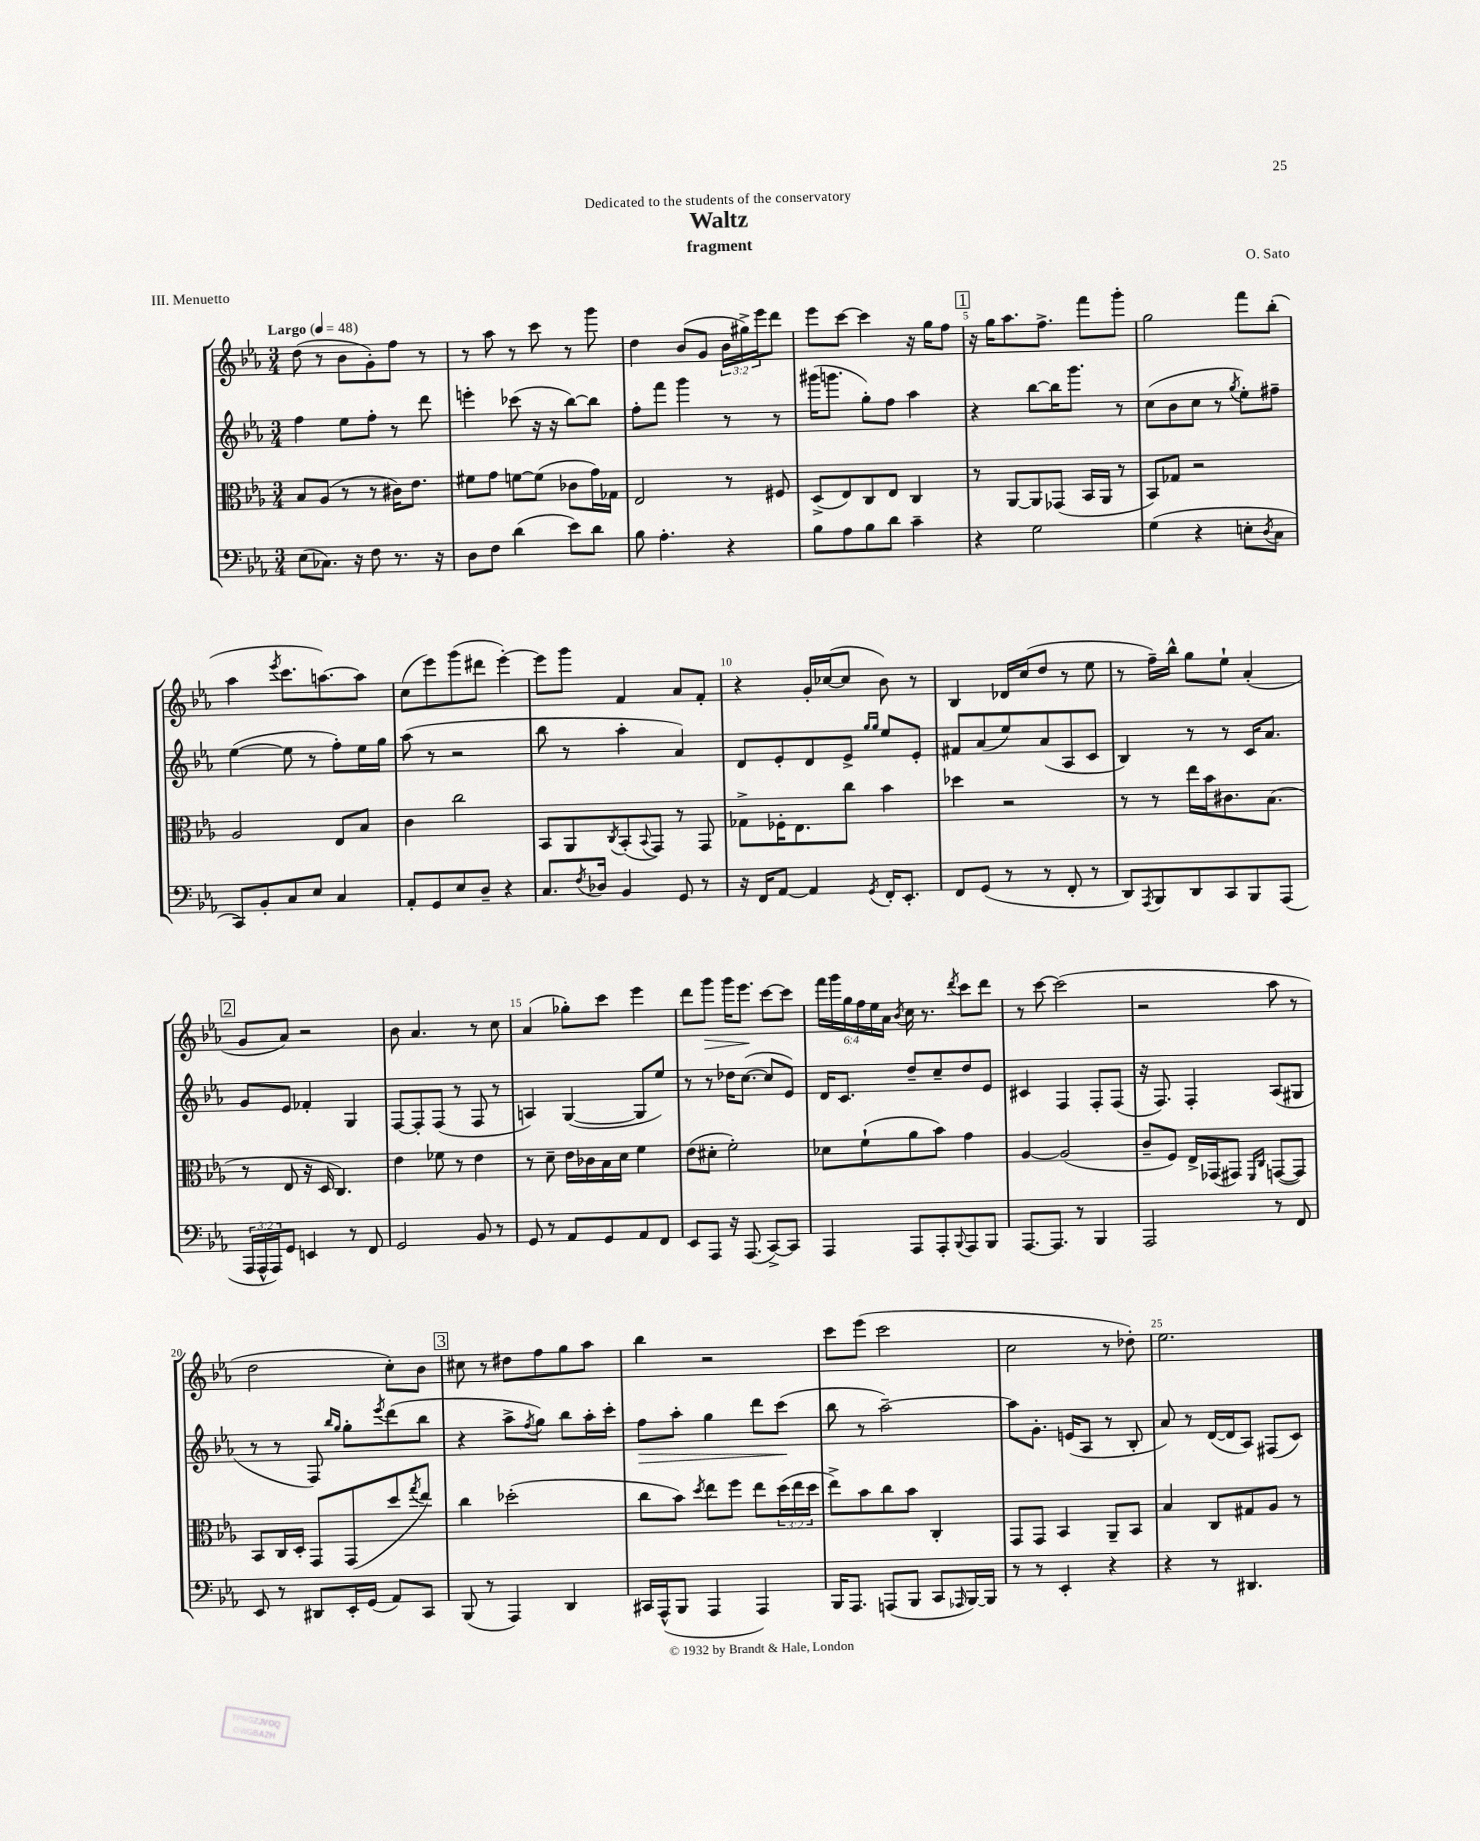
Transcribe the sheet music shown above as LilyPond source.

\header { title = "Waltz" composer = "O. Sato" subtitle = "fragment" dedication = "Dedicated to the students of the conservatory" piece = "III. Menuetto" }
<<
\new StaffGroup <<
\new Staff = "s0" {
    \clef treble \key ees \major \numericTimeSignature \time 3/4 \override Staff.TupletNumber.text = #tuplet-number::calc-fraction-text \tempo "Largo" 4 = 48
    d''8( r8 bes'8 g'8-.) f''8 r8 |
    r8 aes''8 r8 c'''8 r8 g'''8 |
    d''4 bes'8( g'8 \tuplet 3/2 { bes'16 gis''16->) ees'''16 } d'''8 |
    ees'''8 c'''8~ c'''4 r16 g''16 f''8 |
    \mark \markup { \box "1" } r16 g''16 aes''8. f''8.-> f'''8 g'''8-. |
    g''2 f'''8 bes''8-.( |
    aes''4 \acciaccatura { ees'''8 } c'''8. a''8.~) a''8 |
    c''8( ees'''8) g'''8( dis'''8 ees'''4~-.) |
    ees'''8 g'''8 f'4 aes'8 f'8-. |
    r4 g'16-. ces''16~( ces''8 bes'8) r8 |
    bes4 des'16 c''16( d''8 r8 ees''8 |
    r8 f''16--) bes''16-^ g''8 ees''8-! aes'4-.( |
    \mark \markup { \box "2" } g'8 aes'8) r2 |
    bes'8 aes'4. r8 c''8 |
    aes'4( ges''8-.) c'''8 ees'''4 |
    d'''8 g'''8\> g'''16 ees'''8.\! c'''8~ c'''8 |
    \tuplet 6/4 { f'''16 g'''16 g''16 f''16 ees''16 aes'16 } \acciaccatura { bes'8 } c''16 r8. \acciaccatura { d'''8 } c'''8 d'''8 |
    r8 c'''8~ c'''2( |
    r2 aes''8 r8 |
    d''2 c''8-.) bes'8 |
    \mark \markup { \box "3" } cis''8 r8 dis''8 f''8 g''8 aes''8 |
    bes''4 r2 |
    c'''8 ees'''8( c'''2 |
    c''2 r8 des''8-.) |
    ees''2. \bar "|." |
}
\new Staff = "s1" {
    \clef treble \key ees \major \numericTimeSignature \time 3/4
    f''4 ees''8 f''8-. r8 d'''8 |
    e'''4-. ces'''8( r16 r16 bes''8~) bes''8 |
    f''8-. f'''8 g'''4 r8 r8 |
    gis'''16( g'''8. g''8-.) f''8 aes''4 |
    \mark \markup { \box "1" } r4 bes''8~ bes''16 g'''8. r8 |
    c''8( bes'8 c''8 r8 \acciaccatura { g''8 } ees''8-.) fis''8-- |
    ees''4~( ees''8 r8 f''8-.) ees''16 g''16 |
    aes''8( r8 r2 |
    bes''8 r8 aes''4-. aes'4) |
    d'8 ees'8-. d'8 ees'8-> \grace { g''16 g''16 } ees''8 ees'8-. |
    fis'8 aes'8( ees''8) aes'8( aes8 c'8 |
    bes4) r8 r8 c'16 aes'8. |
    \mark \markup { \box "2" } g'8 ees'8 fes'4-. g4 |
    f8~ f8-. f8( r8 f8 r8 |
    a4) g4~( g8 ees''8) |
    r8 r8 des''16 c''8.~( c''8 ees'8) |
    d'16 c'8. d''8-- c''8-- d''8 ees'8 |
    cis'4 f4 f8-. f8( |
    r16 f8.) f4-. aes8( gis8 |
    r8 r8 f8) \grace { bes''16 g''16 } g''8-. \acciaccatura { ees'''8 } d'''8( bes''8 |
    \mark \markup { \box "3" } r4 aes''8-> \acciaccatura { f''8 } g''8) bes''8 aes''16-. c'''16-. |
    f''8\> aes''8-. g''4 d'''8 c'''8\!( |
    bes''8 r8 aes''2~--) |
    aes''8 g'8.-. e'16( aes8 r8 bes8-. |
    aes'8) r8 d'16~( d'16 aes8) fis8( c'8) \bar "|." |
}
\new Staff = "s2" {
    \clef alto \key ees \major \numericTimeSignature \time 3/4 \override Staff.TupletNumber.text = #tuplet-number::calc-fraction-text
    bes8 aes8( r8 r8 cis'16) ees'8. |
    fis'8 g'8 f'8~ f'8( ces'8 g'16) ges16 |
    ees2 r8 fis8 |
    d8->( ees8) c8 ees8 c4 |
    \mark \markup { \box "1" } r8 aes,8~ aes,8 ges,8( bes,16 aes,16 r8 |
    bes,8) ges8 r2 |
    aes2 ees8 bes8 |
    c'4 c''2 |
    bes,8 aes,8 \acciaccatura { c8 } bes,8-.( \appoggiatura { bes,8 } g,8) r8 g,8 |
    ges8-> fes16-. ees8. c''8 bes'4 |
    des''4 r2 |
    r8 r8 ees''16 bes'16 cis'8. bes8.( |
    \mark \markup { \box "2" } r8 ees8 r16 d16 c4.) |
    ees'4 fes'8 r8 ees'4 |
    r8 d'8-- ees'16 ces'16 bes16 d'16 f'4 |
    ees'8( dis'8-. f'2-.) |
    des'8 f'8-!( aes'8 bes'8) g'4 |
    aes4~ aes2( |
    c'8-- f8) ees16-> ges,16( gis,8) \grace { f,16 c16 } g,8~( g,8) |
    bes,8 c16 d16-. g,8 g,8( d''8 \acciaccatura { g''8 } ees''8) |
    \mark \markup { \box "3" } c''4 des''2-.( |
    c''8 bes'8) \acciaccatura { d''8 } ees''8 f''8 ees''8 \tuplet 3/2 { d''16( ees''16 d''16 } |
    ees''8->) bes'8 c''8 bes'8 c4-. |
    g,8 g,8 bes,4 aes,8-- bes,8 |
    bes4 c8 gis8 aes8 r8 \bar "|." |
}
\new Staff = "s3" {
    \clef bass \key ees \major \numericTimeSignature \time 3/4 \override Staff.TupletNumber.text = #tuplet-number::calc-fraction-text
    ees8( ces8.) r16 f8 r8. r16 |
    d8 f8 d'4( ees'8) d'8 |
    bes8 aes4.-. r4 |
    bes8 aes8 bes8 d'8 c'4-- |
    \mark \markup { \box "1" } r4 g2 |
    g4( r4 e8-. \acciaccatura { d8 } c8 |
    c,8) bes,8-. c8 ees8 c4 |
    aes,8-. g,8 ees8 d8-- r4 |
    c8. \acciaccatura { f8 } des16 bes,4 g,8 r8 |
    r16 f,16 aes,8~ aes,4 \acciaccatura { g,8 } f,16-. ees,8.-. |
    f,8 g,8( r8 r8 f,8-. r8 |
    d,8) \acciaccatura { aes,,8 } bes,,8 d,8 c,8 bes,,8 aes,,8( |
    \mark \markup { \box "2" } \tuplet 3/2 { aes,,16 aes,,16-^ aes,,16) } g,8 e,4 r8 f,8 |
    g,2 bes,8 r8 |
    g,8 r8 aes,8 g,8 aes,8 f,8 |
    ees,8 aes,,8 r16 aes,,8.( c,8~->) c,8 |
    aes,,4 aes,,8 aes,,8-. \appoggiatura { bes,,8 } aes,,8 bes,,8 |
    aes,,8.~ aes,,8. r8 bes,,4 |
    aes,,2 r8 f,8 |
    ees,8 r8 dis,8 ees,16-. g,16( aes,8) c,8 |
    \mark \markup { \box "3" } bes,,8( r8 aes,,4) d,4 |
    cis,16 aes,,16-^( bes,,8 aes,,4 aes,,4) |
    bes,,16 aes,,8. a,,8( bes,,8 c,8 \grace { aes,,16 } bes,,16~) bes,,16 |
    r8 r8 ees,4-. r4 |
    r4 r8 dis,4. \bar "|." |
}
>>
>>
\layout { \context { \Score \override BarNumber.break-visibility = ##(#f #t #t) barNumberVisibility = #(every-nth-bar-number-visible 5) } }
